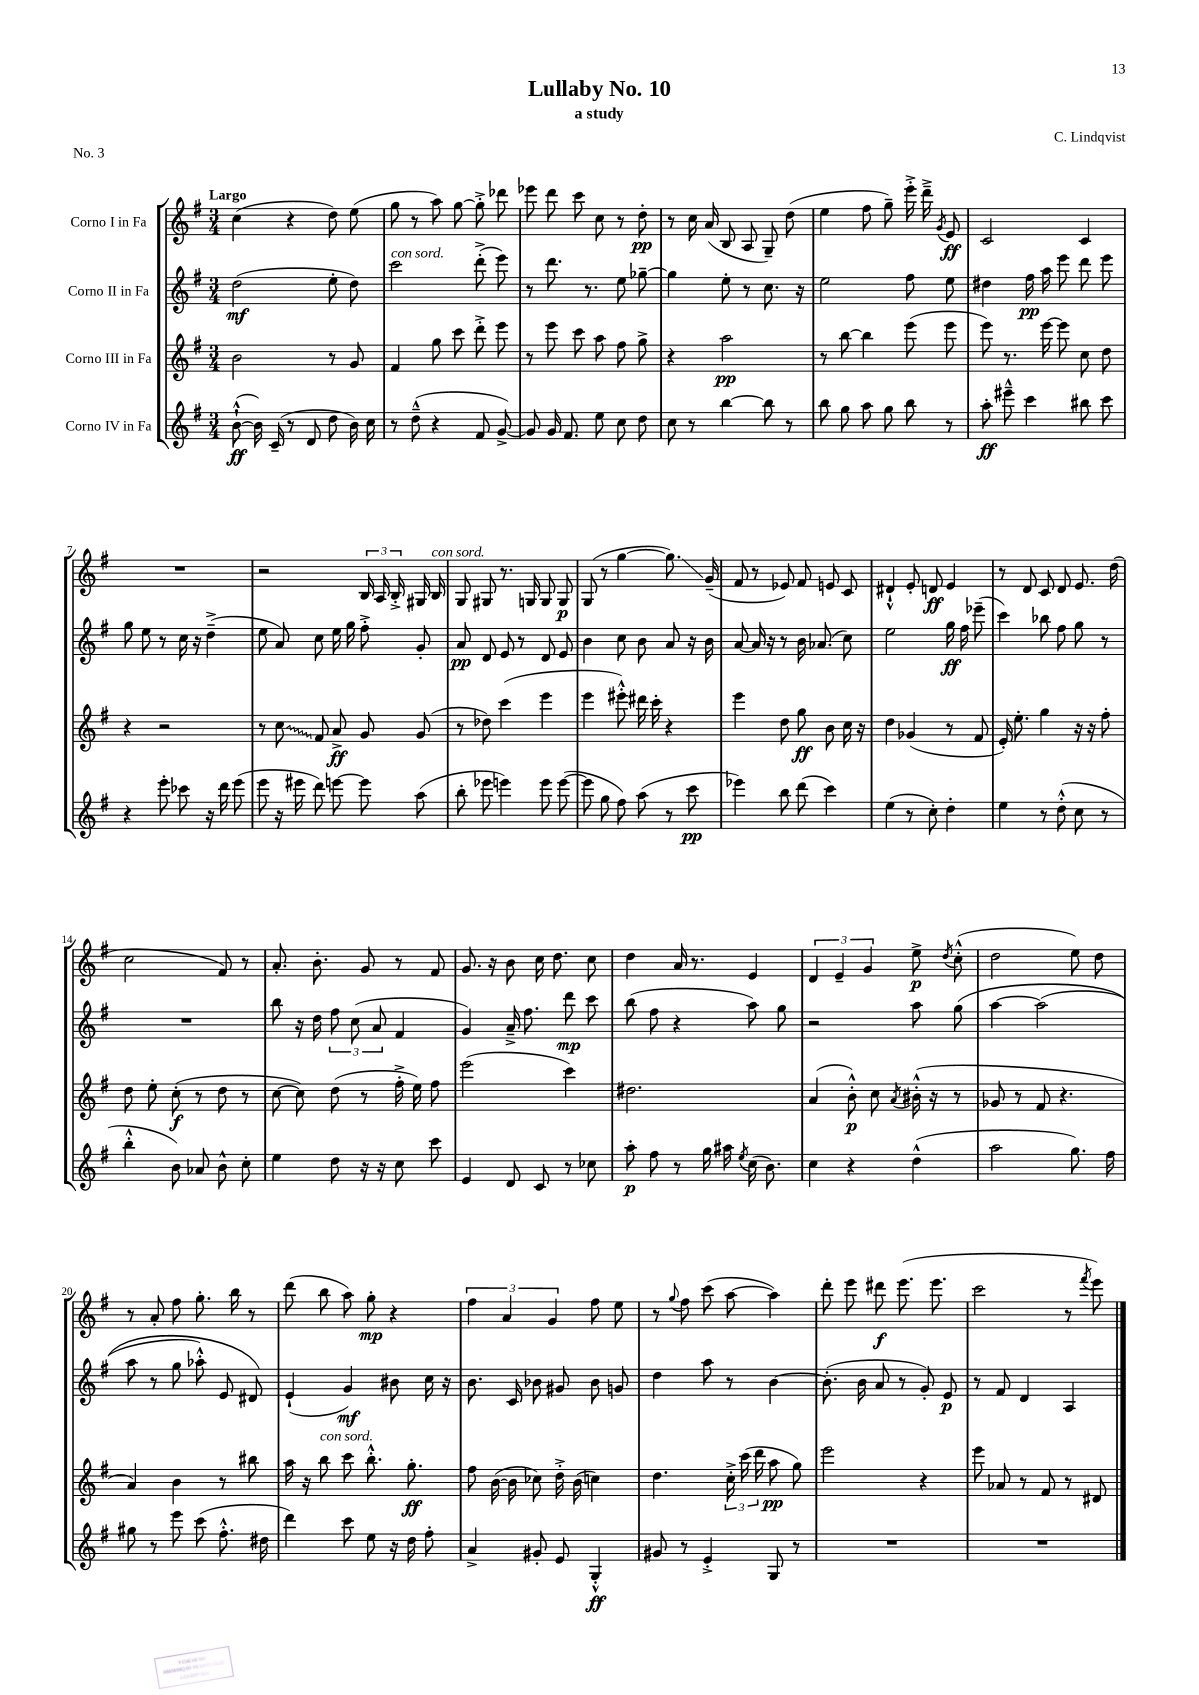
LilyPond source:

\header { title = "Lullaby No. 10" composer = "C. Lindqvist" subtitle = "a study" piece = "No. 3" }
<<
\new StaffGroup <<
\new Staff = "s0" \with { instrumentName = "Corno I in Fa" } {
    \clef treble \key g \major \numericTimeSignature \time 3/4 \tempo "Largo"
    \autoBeamOff c''4( r4 d''8) e''8( |
    g''8 r8 a''8) g''8~ g''8-.-> des'''8 |
    ees'''8 d'''8 c'''8 c''8 r8 d''8-.\pp |
    r8 c''16 a'16( b8 a8 g8--) d''8( |
    e''4 fis''8 g''8--) e'''16-.-> d'''16---> \acciaccatura { g'8 } e'8\ff |
    c'2 c'4 |
    R2. |
    r2 \tuplet 3/2 { b16 a16 b16-.-> } gis16 b16^\markup { \italic "con sord." } |
    g8 gis8 r8. g16 g8 g8\p |
    g8( r8 g''4~ g''8.\glissando) g'16--( |
    fis'8 r8 ees'8) fis'8 e'8 c'8 |
    dis'4-!-^ e'8-. d'8\ff e'4 |
    r8 d'8 c'8 d'8 e'8. d''16( |
    c''2 fis'8) r8 |
    a'8.-. b'8.-. g'8 r8 fis'8 |
    g'8. r16 b'8 c''16 d''8. c''8 |
    d''4 a'16 r8. e'4 |
    \tuplet 3/2 { d'4 e'4-- g'4 } e''8->\p \acciaccatura { d''8 } c''8-.-^( |
    d''2 e''8) d''8 |
    r8 a'8-. fis''8 g''8.-. b''16 r8 |
    d'''8( b''8 a''8) g''8-.\mp r4 |
    \tuplet 3/2 { fis''4 a'4 g'4 } fis''8 e''8 |
    r8 \appoggiatura { g''8 } fis''8 c'''8( a''8~ a''4) |
    d'''8-. e'''8 dis'''8\f e'''8.( e'''8. |
    c'''2 r8 \acciaccatura { fis'''8 } e'''8) \bar "|." |
}
\new Staff = "s1" \with { instrumentName = "Corno II in Fa" } {
    \clef treble \key g \major \numericTimeSignature \time 3/4
    \autoBeamOff d''2\mf( e''8-. d''8) |
    c'''2^\markup { \italic "con sord." } d'''8-.->( e'''8) |
    r8 d'''8. r8. e''8 ges''8~-- |
    ges''4 e''8-. r8 c''8. r16 |
    e''2 fis''8 e''8 |
    dis''4 fis''16\pp a''16 e'''8 d'''8 e'''8 |
    g''8 e''8 r8 c''16 r16 d''4--->( |
    e''8 a'8) c''8 e''16 g''16 fis''8-.-> g'8-. |
    a'8\pp d'8 e'8 r8 d'8 e'8 |
    b'4 c''8 b'8 a'8 r16 b'16 |
    a'8~ a'16 r16 r8 b'16 aes'8.( c''8) |
    e''2 g''16\ff fis''16 ees'''8--( |
    c'''4) bes''8 fis''8 g''8 r8 |
    R2. |
    b''8 r16 d''16 \tuplet 3/2 { fis''8 c''8( a'8 } fis'4 |
    g'4) a'16---> fis''8. d'''8\mp c'''8 |
    b''8( fis''8 r4 a''8) g''8 |
    r2 a''8 g''8\( |
    a''4~ a''2( |
    a''8 r8 g''8 aes''8-.-^) e'8 dis'8\) |
    e'4-!( g'4\mf) bis'8 c''16 r16 |
    b'8. c'16 bes'8 gis'8 bes'8 g'8 |
    d''4 a''8 r8 b'4~ |
    b'8.-.( b'16 a'8 r8 g'8-.) e'8\p |
    r8 fis'8 d'4 a4 \bar "|." |
}
\new Staff = "s2" \with { instrumentName = "Corno III in Fa" } {
    \clef treble \key g \major \numericTimeSignature \time 3/4
    \autoBeamOff b'2 r8 g'8 |
    fis'4 g''8 c'''8 d'''8-.-> e'''8 |
    r8 e'''8 c'''8 a''8 fis''8 g''8-> |
    r4 a''2\pp |
    r8 b''8~ b''4 e'''8( e'''8 |
    e'''8) r8. e'''16~ e'''8 c''8 d''8 |
    r4 r2 |
    r8 \once \override Glissando.style = #'zigzag c''8\glissando fis'8 a'8->\ff g'8 g'8( |
    r8 des''8) c'''4( e'''4 |
    e'''4 eis'''8-.-^) dis'''16 c'''16-. r4 |
    e'''4 d''8 g''8\ff b'8 c''16 r16 |
    d''4 ges'4( r8 fis'8 |
    e'16-.) e''8.-. g''4 r16 r16 fis''8-. |
    d''8 e''8-. c''8-.\f( r8 d''8 r8 |
    c''8~ c''8) d''8( r8 fis''16-.-> e''16) fis''8 |
    e'''2( c'''4) |
    dis''2. |
    a'4( b'8-.-^\p) c''8 \acciaccatura { a'8 } bis'16-.-^( r16 r8 |
    ges'8 r8 fis'8 r4. |
    a'4) b'4 r8 bis''8 |
    a''16 r16 b''8^\markup { \italic "con sord." } c'''8 b''8.-.-^ g''8.-.\ff |
    fis''8 b'16~( b'16 ces''8) d''16-.-> b'16( c''4) |
    d''4. \tuplet 3/2 { c''16-.-> c'''16( d'''16 } a''8\pp g''8) |
    e'''2 r4 |
    e'''8 aes'8 r8 fis'8 r8 dis'8 \bar "|." |
}
\new Staff = "s3" \with { instrumentName = "Corno IV in Fa" } {
    \clef treble \key g \major \numericTimeSignature \time 3/4
    \autoBeamOff b'8~-!-^\ff( b'16) c'16--( r8 d'8 d''8 b'16) c''16 |
    r8 d''8---^( r4 fis'8 g'8~->) |
    g'8 g'16 fis'8. e''8 c''8 d''8 |
    c''8 r8 b''4~ b''8 r8 |
    b''8 g''8 a''8 g''8 b''8 r8 |
    a''8-.\ff eis'''8---^ c'''4 bis''8 c'''8 |
    r4 e'''8-. ces'''8 r16 d'''16 e'''8( |
    e'''8 r16 eis'''16 d'''8) e'''8~ e'''8 a''8( |
    b''8-. ees'''8 e'''4) e'''8 e'''8~( |
    e'''8 g''8 fis''8) a''8( r8 c'''8\pp |
    ees'''4) b''8 d'''8( c'''4) |
    e''4( r8 c''8-.) d''4-. |
    e''4 r8 d''8-.-^( c''8 r8 |
    b''4-.-^ b'8) aes'8 b'8-^ c''8-. |
    e''4 d''8 r16 r16 c''8 c'''8 |
    e'4 d'8 c'8 r8 ces''8 |
    a''8-.\p fis''8 r8 g''16 ais''16 \acciaccatura { e''8 } c''16( b'8.) |
    c''4 r4 d''4-^( |
    a''2 g''8.) fis''16 |
    gis''8 r8 e'''8 c'''8( fis''8.-.-^ dis''16 |
    d'''4) c'''8 e''8 r16 d''16 fis''8-. |
    a'4-> gis'8-. e'8 g4-.-^\ff |
    gis'8 r8 e'4-.-> g8 r8 |
    R2. |
    R2. \bar "|." |
}
>>
>>
